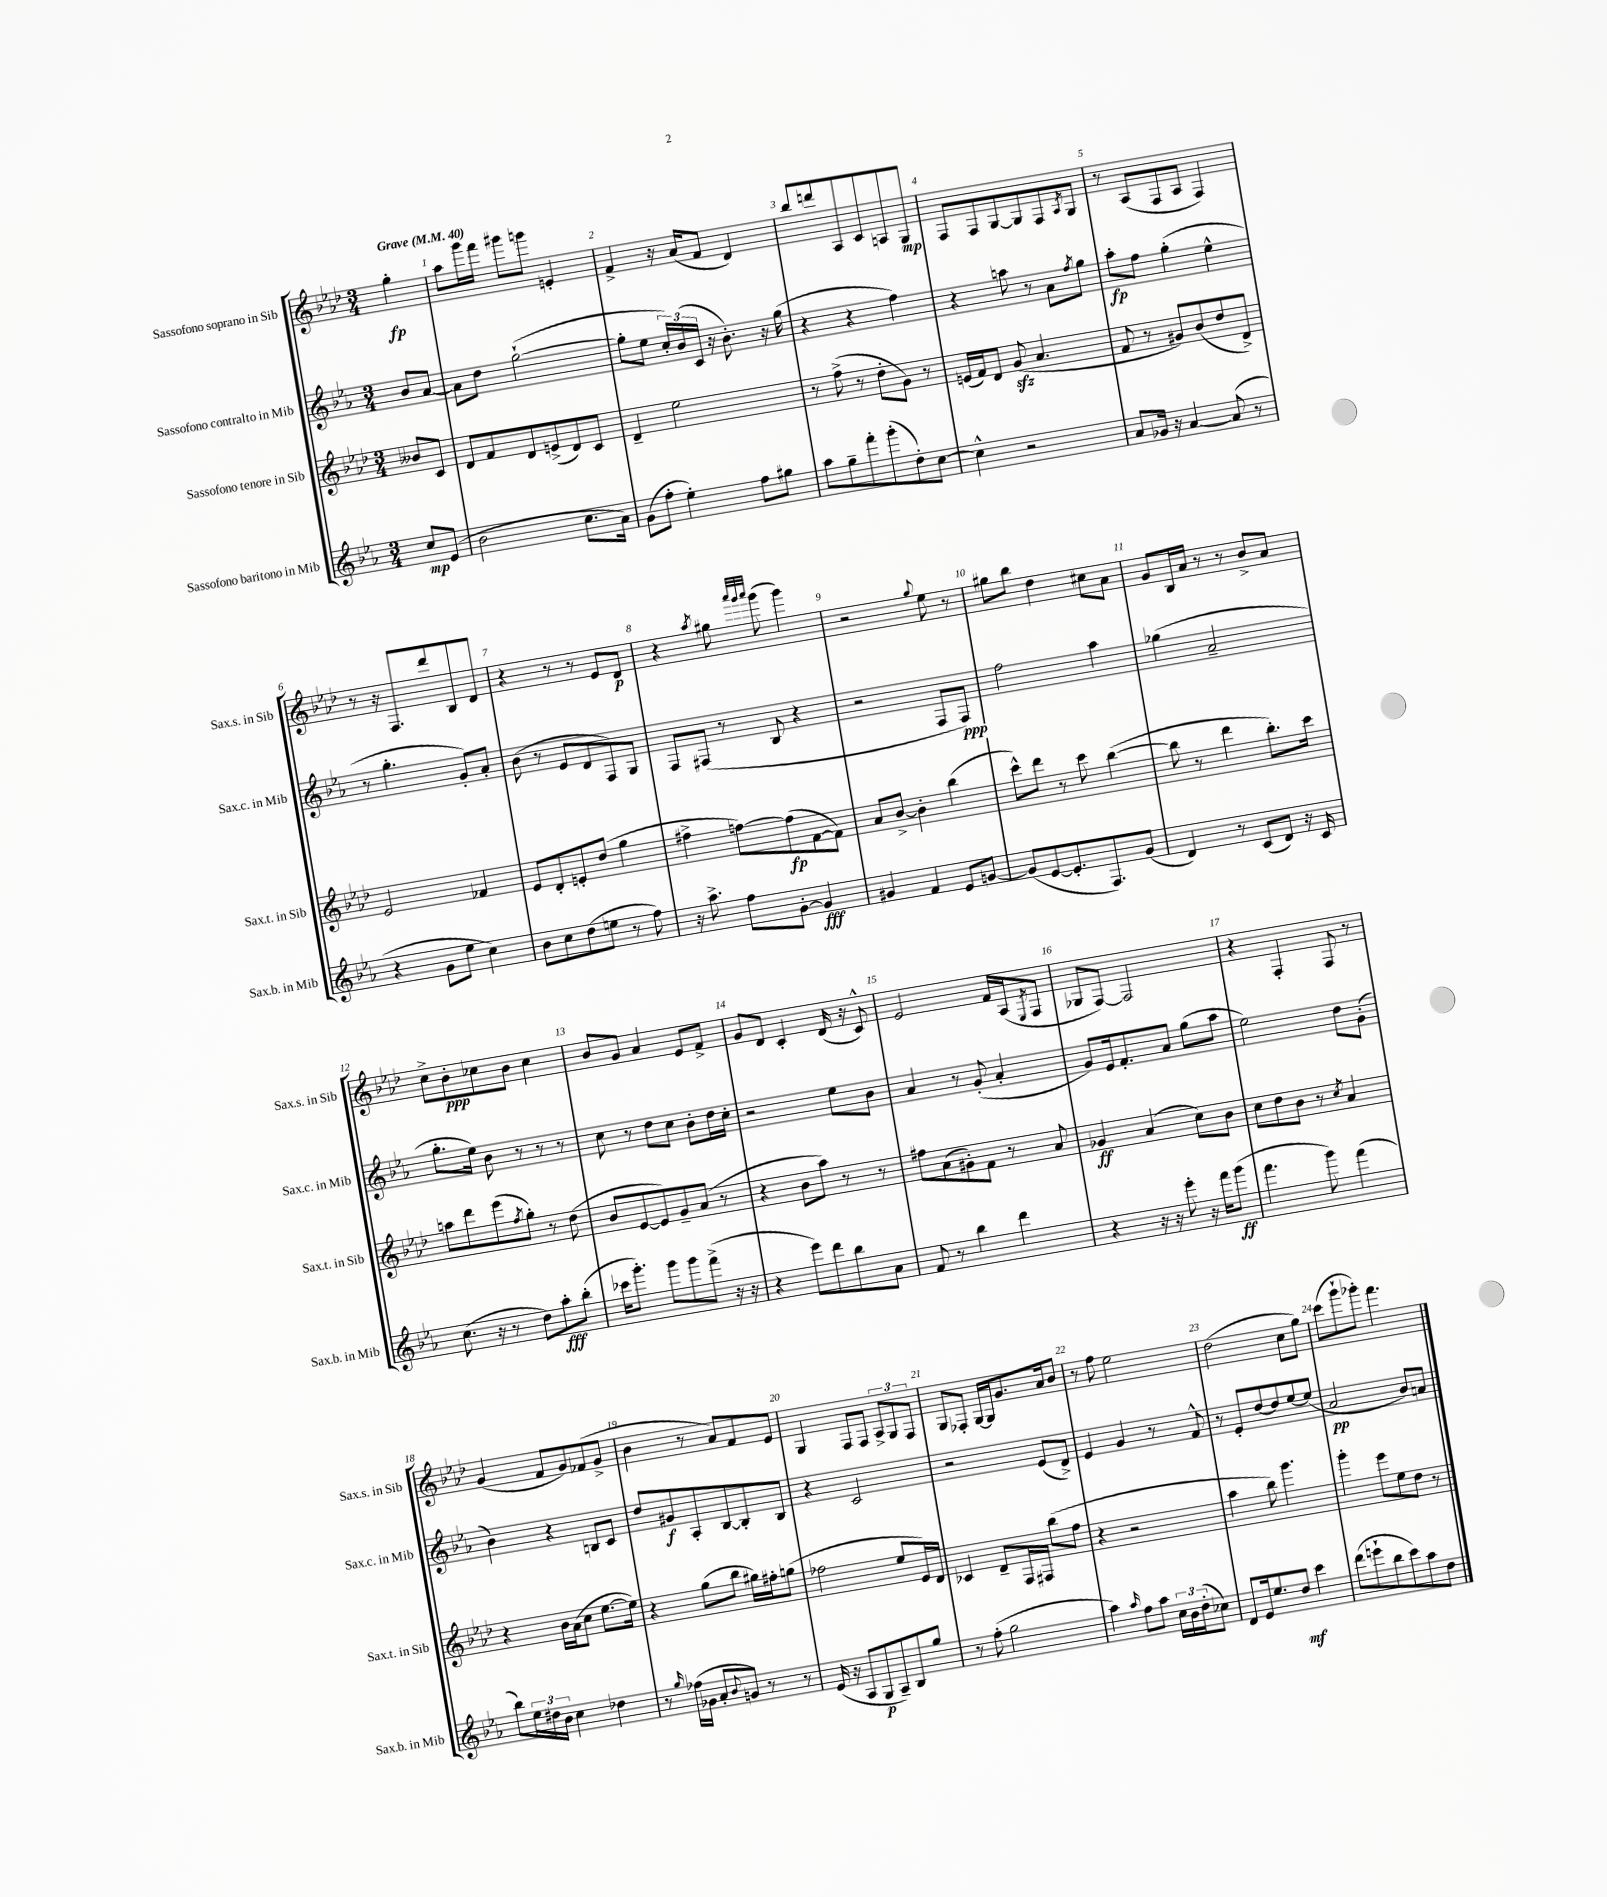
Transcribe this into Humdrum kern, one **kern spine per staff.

**kern	**dynam	**kern	**dynam	**kern	**dynam	**kern	**dynam
*part4	*part4	*part3	*part3	*part2	*part2	*part1	*part1
*staff4	*staff4	*staff3	*staff3	*staff2	*staff2	*staff1	*staff1
*I"Sassofono baritono in Mib	*	*I"Sassofono tenore in Sib	*	*I"Sassofono contralto in Mib	*	*I"Sassofono soprano in Sib	*
*I'Sax.b. in Mib	*	*I'Sax.t. in Sib	*	*I'Sax.c. in Mib	*	*I'Sax.s. in Sib	*
*clefG2	*	*clefG2	*	*clefG2	*	*clefG2	*
*k[b-e-a-]	*	*k[b-e-a-d-]	*	*k[b-e-a-]	*	*k[b-e-a-d-]	*
*M3/4	*	*M3/4	*	*M3/4	*	*M3/4	*
*MM40	*	*MM40	*	*MM40	*	*MM40	*
=	=	=	=	=	=	=	=
!	!	!	!	!	!	!LO:TX:a:B:t=Grave	!
8cc/L	mp	8b--X/L	.	8b-/L	.	4gg'\	fp
(8e-/J	.	8c/J	.	[8a-/J	.	.	.
=1	=1	=1	=1	=1	=1	=1	=1
2b-\	.	8d-/L	.	8a-\L]	.	8aa-\L	.
.	.	8f/	.	8dd\J	.	16ggg\L	.
.	.	.	.	.	.	16fff\JJ	.
.	.	8d-/	.	([2gg`\	.	8ggg#X\L	.
.	.	(8en^/	.	.	.	8gggn\J	.
8.cc\L	.	8d-/)	.	.	.	4en'/	.
.	.	8c/J	.	.	.	.	.
16a-\Jk)	.	.	.	.	.	.	.
=2	=2	=2	=2	=2	=2	=2	=2
(8g\L	.	4d-~/	.	8gg'\L]	.	4f^/	.
8ff'\J	.	.	.	8ee-\J	.	.	.
4ee-'\)	.	2ee-\	.	24cc'/LL)	.	16r	.
.	.	.	.	(24b-/	.	.	.
.	.	.	.	.	.	(16a-/KL	.
.	.	.	.	24c/JJ	.	.	.
.	.	.	.	16r	.	8f/J	.
.	.	.	.	8.b-'\)	.	.	.
8ff\L	.	.	.	.	.	4d-/)	.
8gg#X\J	.	.	.	16r	.	.	.
.	.	.	.	(16gg\	.	.	.
=3	=3	=3	=3	=3	=3	=3	=3
8aa-\L	.	8r	.	4r	.	8bb-/L	.
8gg~\	.	(8ff^\	.	.	.	8dddn/	.
8fff'\	.	8r	.	4r	.	8A-/	.
(8ggg'\	.	8dd-'\L	.	.	.	8c/	.
8dd'\)	.	8g\J)	.	4ff\)	.	8An/	.
[8cc\J	.	8r	.	.	.	8G/J	mp
=4	=4	=4	=4	=4	=4	=4	=4
4cc^^\]	.	(16en/LL	.	4r	.	8F/L	.
.	.	16f/J)	.	.	.	.	.
.	.	8d-/J	.	.	.	8F/	.
2r	.	(8gzz/	.	8aan\	.	[8G/	.
.	.	4.a-/	.	8r	.	8G/]	.
.	.	.	.	8a-\L	.	8F/	.
.	.	.	.	8qff/	.	8qA-/	.
.	.	.	.	8gg\J	.	8G/J	.
=5	=5	=5	=5	=5	=5	=5	=5
8a-/L	.	8f/	.	8aa-'\L	fp	8r	.
16g-X/Jk	.	8r	.	8ff\J	.	(8A-/L	.
16r	.	.	.	.	.	.	.
[4a-/	.	8g#X/L)	.	(4gg'\	.	8F/	.
.	.	(8b-/	.	.	.	8A-/J	.
(8a-/]	.	8dd-/	.	4ee-^^\	.	4F/)	.
8r	.	8d-^/J)	.	.	.	.	.
!!LO:LB:g=z
=6	=6	=6	=6	=6	=6	=6	=6
4r	.	2e-/	.	8r	.	8r	.
.	.	.	.	4.gg'\	.	16r	.
.	.	.	.	.	.	8.F/L	.
8g\L	.	.	.	.	.	.	.
8ee-\J	.	.	.	.	.	8ddd-/	.
4cc\)	.	4f-X/	.	8g'/L)	.	8B-/	.
.	.	.	.	8a-'/J	.	8d-/J	.
=7	=7	=7	=7	=7	=7	=7	=7
8b-\L	.	8e-/L	.	(8b-\	.	4r	.
8cc\	.	8d-'/	.	8r	.	.	.
(8dd\	.	8en'/	.	8e-/L	.	8r	.
8een\J	.	(8dd-/J	.	8d/	.	8r	.
8r	.	4gg\	.	8F/)	.	8e-/L	.
8ff\)	.	.	.	8G/J	.	8d-/J	p
=8	=8	=8	=8	=8	=8	=8	=8
16r	.	4ff#X^\	.	8F/L	.	4r	.
8.aa-^\	.	.	.	.	.	.	.
.	.	.	.	(8F#X/J	.	.	.
.	.	.	.	.	.	8qaa-/	.
8ff\L	.	[8ffn\L)	.	8r	.	8gg#X\	.
.	.	.	.	.	.	32qqaaa-/LLL	.
.	.	.	.	.	.	32qqggg/	.
.	.	.	.	.	.	32qqaaa-/JJJ	.
[8g'\J	.	(8ff\]	fp	8B-/	.	(8ggg\	.
4g/]	fff	[8f\	.	4r	.	4ggg\)	.
.	.	8f\J])	.	.	.	.	.
=9	=9	=9	=9	=9	=9	=9	=9
4g#X/	.	8a-/L	.	2r	.	2r	.
.	.	[8b-^/J	.	.	.	.	.
4f/	.	4b-'\]	.	.	.	.	.
.	.	.	.	.	.	8qqgg/	.
8e-/L	.	(4bb-\	.	8F/L	.	8ee-\	.
[8gn/J	.	.	.	8F/J)	ppp	8r	.
=10	=10	=10	=10	=10	=10	=10	=10
(8g/L]	.	8ccc^^\L)	.	2ff\	.	8gg#X\L	.
[8e-/	.	8ddd-\J	.	.	.	8bb-\J	.
8.e-'/]	.	8r	.	.	.	4dd-\	.
.	.	8ccc\	.	.	.	.	.
8.F/)	.	.	.	.	.	.	.
.	.	([4bb-\	.	4aa-\	.	8cc#X\L	.
(8g/J	.	.	.	.	.	8a-\J	.
=11	=11	=11	=11	=11	=11	=11	=11
4d/)	.	8bb-\]	.	(4gg-X\	.	8g/L	.
.	.	8r	.	.	.	16B-/L	.
.	.	.	.	.	.	16a-/JJ	.
8r	.	4ddd-\	.	2a-~/	.	8r	.
(8c/L	.	.	.	.	.	8r	.
8d/J)	.	8.bb-'\L)	.	.	.	8b-^/L	.
16r	.	.	.	.	.	8a-/J	.
16c/	.	16ccc\Jk	.	.	.	.	.
!!LO:LB:g=z
=12	=12	=12	=12	=12	=12	=12	=12
(8.cc\	.	8aan\L	.	8.gg'\L	.	8cc^\L	.
.	.	8ddd-\	.	.	.	8b-'\	ppp
16r	.	.	.	16ee-\Jk)	.	.	.
8r	.	(8eee-\	.	8b-\	.	8cc-X\	.
.	.	8qff/	.	.	.	.	.
8dd\L)	.	8gg'\J)	.	8r	.	8b-\J	.
8aa-'\	fff	8r	.	8r	.	4cc-\	.
(8bb-'\J	.	(8dd-\	.	8r	.	.	.
=13	=13	=13	=13	=13	=13	=13	=13
16ccc-X\KL	.	8b-/L	.	8cc\	.	8b-/L	.
8.ggg'\J)	.	.	.	.	.	.	.
.	.	[8e-/	.	8r	.	8g/J	.
8ggg\L	.	8e-/])	.	8dd\L	.	4a-/	.
8ggg\	.	8g~/	.	8cc\J	.	.	.
(8fff^\J	.	(8a-/J	.	8b-'\L	.	8e-/L	.
16r	.	8r	.	16dd\L	.	8f^/J	.
16r	.	.	.	16cc'\JJ	.	.	.
=14	=14	=14	=14	=14	=14	=14	=14
4r	.	4r	.	2r	.	8g/L	.
.	.	.	.	.	.	8d-/J	.
8eee-\L)	.	8b-\L	.	.	.	4c'/	.
8ddd\	.	8aa-\J)	.	.	.	.	.
8bb-\	.	8r	.	8ee-\L	.	(16d-/	.
.	.	.	.	.	.	16r	.
8a-\J	.	8r	.	8b-\J	.	8c^^/)	.
=15	=15	=15	=15	=15	=15	=15	=15
8f/	.	8ff#X\L	.	4a-/	.	2e-/	.
8r	.	(8a-\	.	.	.	.	.
4bb-\	.	8g#X'\)	.	8r	.	.	.
.	.	8f\J	.	(8g'/	.	.	.
4ddd\	.	8r	.	4a-'/	.	16f/LL	.
.	.	.	.	.	.	(16A-/J	.
.	.	.	.	.	.	8qE-/	.
.	.	8a-/	.	.	.	8F/J	.
=16	=16	=16	=16	=16	=16	=16	=16
4r	.	4g-X/	ff	8g/L)	.	8G-X/L	.
.	.	.	.	16e-/k	.	[8F/J)	.
.	.	.	.	8.f'/	.	.	.
16r	.	(4a-/	.	.	.	2F/]	.
16r	.	.	.	.	.	.	.
8eee-'\	.	.	.	8a-/J	.	.	.
16r	.	8cc\L)	.	(8gg\L	.	.	.
16fff\KL	.	.	.	.	.	.	.
(8ggg\J	ff	8b-\J	.	8aa-\J	.	.	.
=17	=17	=17	=17	=17	=17	=17	=17
4.fff\	.	8cc\L	.	2ee-\)	.	4r	.
.	.	8dd-\	.	.	.	.	.
.	.	8b-\J	.	.	.	4F'/	.
8ggg\)	.	8r	.	.	.	.	.
.	.	8qcc/	.	.	.	.	.
(4fff\	.	4a-/	.	8dd\L	.	8F/	.
.	.	.	.	(8g'\J	.	8r	.
!!LO:LB:g=z
=18	=18	=18	=18	=18	=18	=18	=18
8bb-\L)	.	4r	.	4b-\)	.	(4g/	.
24ee-\L	.	.	.	.	.	.	.
24dd#X\	.	.	.	.	.	.	.
24b-\JJ	.	.	.	.	.	.	.
4cc\	.	16b-\LL	.	4r	.	8f/L	.
.	.	(16a-\J	.	.	.	.	.
.	.	8cc\J	.	.	.	8g/)	.
4dd-X\	.	[8.ee-\L	.	8Bn/L	.	(8f-X/	.
.	.	.	.	8c/J	.	8g^/J	.
.	.	16ee-\Jk])	.	.	.	.	.
=19	=19	=19	=19	=19	=19	=19	=19
8r	.	4r	.	8dd/L	.	4b-\	.
16qqgg/	.	.	.	.	.	.	.
(16ff-X\LL	.	.	.	8g#X/	f	.	.
16g-X\JJ	.	.	.	.	.	.	.
8a-'/L	.	(8gg\L	.	8A-'/	.	8r	.
8qqb-/	.	.	.	.	.	.	.
8gn/J)	.	8bb-\J	.	[8B-/	.	8a-/L)	.
8r	.	16gg#X\LL)	.	8B-'/]	.	8f/	.
.	.	16ff#X'\J	.	.	.	.	.
8r	.	(8ggn\J	.	8B-/J	.	8e-/J	.
=20	=20	=20	=20	=20	=20	=20	=20
(16e-/	.	2ff-X\	.	4r	.	4G/	.
16r	.	.	.	.	.	.	.
8A-/L	.	.	.	.	.	.	.
8G/	p	.	.	2c/	.	8F/L	.
8A-~/)	.	.	.	.	.	8F/J	.
8B-/	.	8ee-/L	.	.	.	12A-^/L	.
.	.	.	.	.	.	12G/	.
8gg/J	.	16e-/L)	.	.	.	.	.
.	.	.	.	.	.	12F/J	.
.	.	16d-/JJ	.	.	.	.	.
=21	=21	=21	=21	=21	=21	=21	=21
8r	.	4c-X/	.	2r	.	8G/L	.
(8ff'\	.	.	.	.	.	8F-X'/J	.
2gg\	.	8d-~/L	.	.	.	[16G/LL	.
.	.	.	.	.	.	16G/J]	.
.	.	16F/L	.	.	.	8.g/	.
.	.	16F#X/JJ	.	.	.	.	.
.	.	(8bb-\L	.	(8e-/L	.	.	.
.	.	.	.	.	.	16a-/k	.
.	.	8ff\J	.	8d^/J)	.	8b-/J	.
=22	=22	=22	=22	=22	=22	=22	=22
4aa-\)	.	4r	.	4e-/	.	8r	.
.	.	.	.	.	.	8ff\	.
16qqaa-/	.	.	.	.	.	.	.
8ff\L	.	2r	.	4g/	.	2ee-\	.
8aa-\J	.	.	.	.	.	.	.
24cc\LL	.	.	.	8r	.	.	.
24b-\	.	.	.	.	.	.	.
(24dd'\J	.	.	.	.	.	.	.
8cc-X\J)	.	.	.	8f^^/	.	.	.
=23	=23	=23	=23	=23	=23	=23	=23
8d/L	.	4aa-\	.	8r	.	(2dd-\	.
16e-/k	.	.	.	8e-'/L	.	.	.
8.ee-/	.	.	.	.	.	.	.
.	.	8bb-\)	.	[8dd/	.	.	.
8dd/J	mf	4.ggg\	.	8dd/]	.	.	.
4ccc\	.	.	.	[8ee-/	.	8cc\L	.
.	.	.	.	(8ee-/J]	.	8gg\J)	.
=24	=24	=24	=24	=24	=24	=24	=24
(8ddd\L	.	4ggg'\	.	2a-/	pp	(8ccc\L	.
8eeen`\	.	.	.	.	.	8ggg`\	.
8bb-\	.	8eee-\L	.	.	.	8ggg-X'\J)	.
8ccc\)	.	8ee-\	.	.	.	4.fff\	.
8aa-\	.	8dd-\J	.	8b-/L)	.	.	.
8dd\J	.	8r	.	8an/J	.	.	.
==	==	==	==	==	==	==	==
*-	*-	*-	*-	*-	*-	*-	*-
